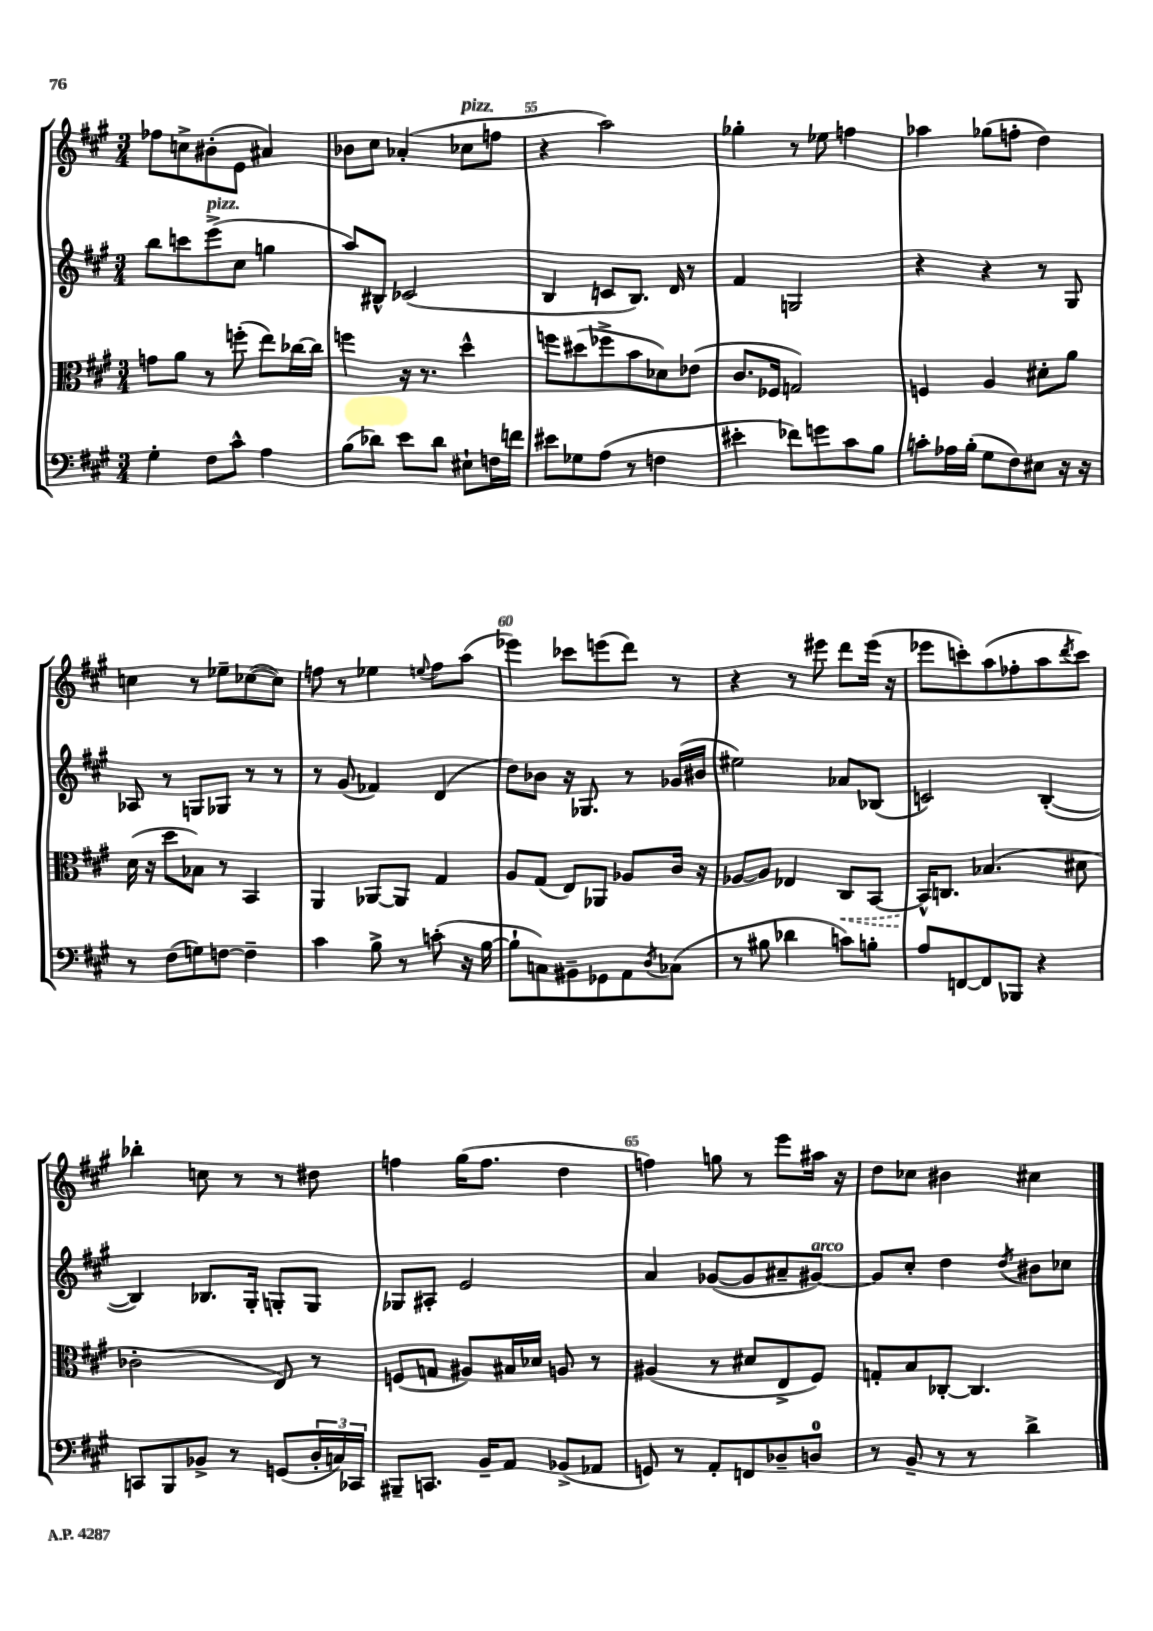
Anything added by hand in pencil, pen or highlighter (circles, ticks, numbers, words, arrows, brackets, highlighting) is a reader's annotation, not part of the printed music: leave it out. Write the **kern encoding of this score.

**kern	**kern	**kern	**kern
*staff4	*staff3	*staff2	*staff1
*clefF4	*clefC3	*clefG2	*clefG2
*k[f#c#g#]	*k[f#c#g#]	*k[f#c#g#]	*k[f#c#g#]
*M3/4	*M3/4	*M3/4	*M3/4
4G#'	8g	8bb	8ff-
.	8a	8ccc	8cc^
8F#	8r	(8eee^	(8b#'
8c#^^	(8ff'	8cc#	8e
4A	8ee)	4gg	4a#)
.	[16cc-	.	.
.	16cc-]	.	.
=	=	=	=
(8B	4ff	8aa)	8b-
8d-)	.	8B#^^	8cc#
8e	16r	(2c-	(4a-'
.	8.r	.	.
8d-	.	.	.
8E#`	4dd^^	.	8cc-
16F	.	.	8ff
16f	.	.	.
=	=	=	=
8e#	8ff	4B	4r
8G-	(8dd#	.	.
(8A	8ff-^	8c	2aa)
8r	8b	8.B)	.
4F	8d-)	.	.
.	.	16d	.
.	(8e-	8r	.
=	=	=	=
4e#'	8.c#	4f#	4gg-'
.	16F-	.	.
8f-)	2G)	2G	8r
8g	.	.	8ee-
8c#	.	.	4ff
8B	.	.	.
=	=	=	=
8c'	4F	4r	4aa-
16A-	.	.	.
(16B'	.	.	.
8G#	4A	4r	(8gg-
8F#)	.	.	8ff'
8E#	8d#'	8r	4dd)
16r	8a	8G#	.
16r	.	.	.
=	=	=	=
8r	(16d	8A-	4cc
.	16r	.	.
(8F#	8dd	8r	.
8G)	8B-)	8G	8r
[8F	8r	8G-	8ee-~
4F~]	4BB	8r	([8cc-
.	.	8r	8cc-])
=	=	=	=
4c#	4AA	8r	8ff
.	.	(8g#	8r
8B^	[8AA-	4f-)	4ee-
8r	8AA-]	.	.
.	.	.	8qqee
(8c'	4G#	(4d	8ff
16r	.	.	(8aa
[16B	.	.	.
=	=	=	=
8B`]	8A	8dd)	4eee-)
8C)	(8G#	8b-	.
8BB#~	8E)	16r	8ccc-
.	.	8.G-	.
8GG-	8AA-	.	(8eee
8AA	8A-	8r	8ddd)
8qD	.	.	.
(8C-	16c#	(16g-	8r
.	16r	16b#	.
=	=	=	=
8r	[8A-	2ee#)	4r
8B#	8A-]	.	.
4d-	4E-	.	8r
.	.	.	8eee#
8c)	8C#	8a-	8ddd
8B'	[8BB	(8B-	(16eee#
.	.	.	16r
=	=	=	=
8A	16BB^^]	2c)	8eee-
.	8.C	.	.
[8FF	.	.	8ccc')
8FF]	(4.B-	.	(8aa
8BBB-	.	.	8ff-'
4r	.	([4B'	8aa
.	.	.	8qddd
.	8d#	.	8ccc)
=	=	=	=
8CC	2c-'	4B])	4bb-'
8BBB	.	.	.
8BB-^	.	8.B-	8cc
8r	.	.	8r
.	.	16G#'	.
(8GG	8E)	8G'	8r
24D'	8r	8G	8dd#
24C)	.	.	.
24CC-	.	.	.
=	=	=	=
8BBB#~	(8F	8G-	4ff
8.CC	8G	8A#'	.
.	8A#)	2e	(16gg#
16BB~	.	.	8.ff
8AA	16B#	.	.
.	16d-	.	.
(8BB-^	8A	.	4dd
8AA-	8r	.	.
=	=	=	=
8GG)	(4A#	4a	4ff)
8r	.	.	.
8AA'	8r	([8g-	8gg
8FF	8d#	8g-]	8r
8D-~	8E^	8a#~	8eee
8D	8F#)	[8g#)	16aa#
.	.	.	16r
=	=	=	=
8r	8G'	8g#]	8dd
8BB~	8B	8cc#'	8cc-
8r	[8C-'	4dd	4b#
8r	4.C-]	.	.
.	.	8qdd	.
4d^	.	8b#	4cc#
.	.	8cc-	.
==	==	==	==
*-	*-	*-	*-
